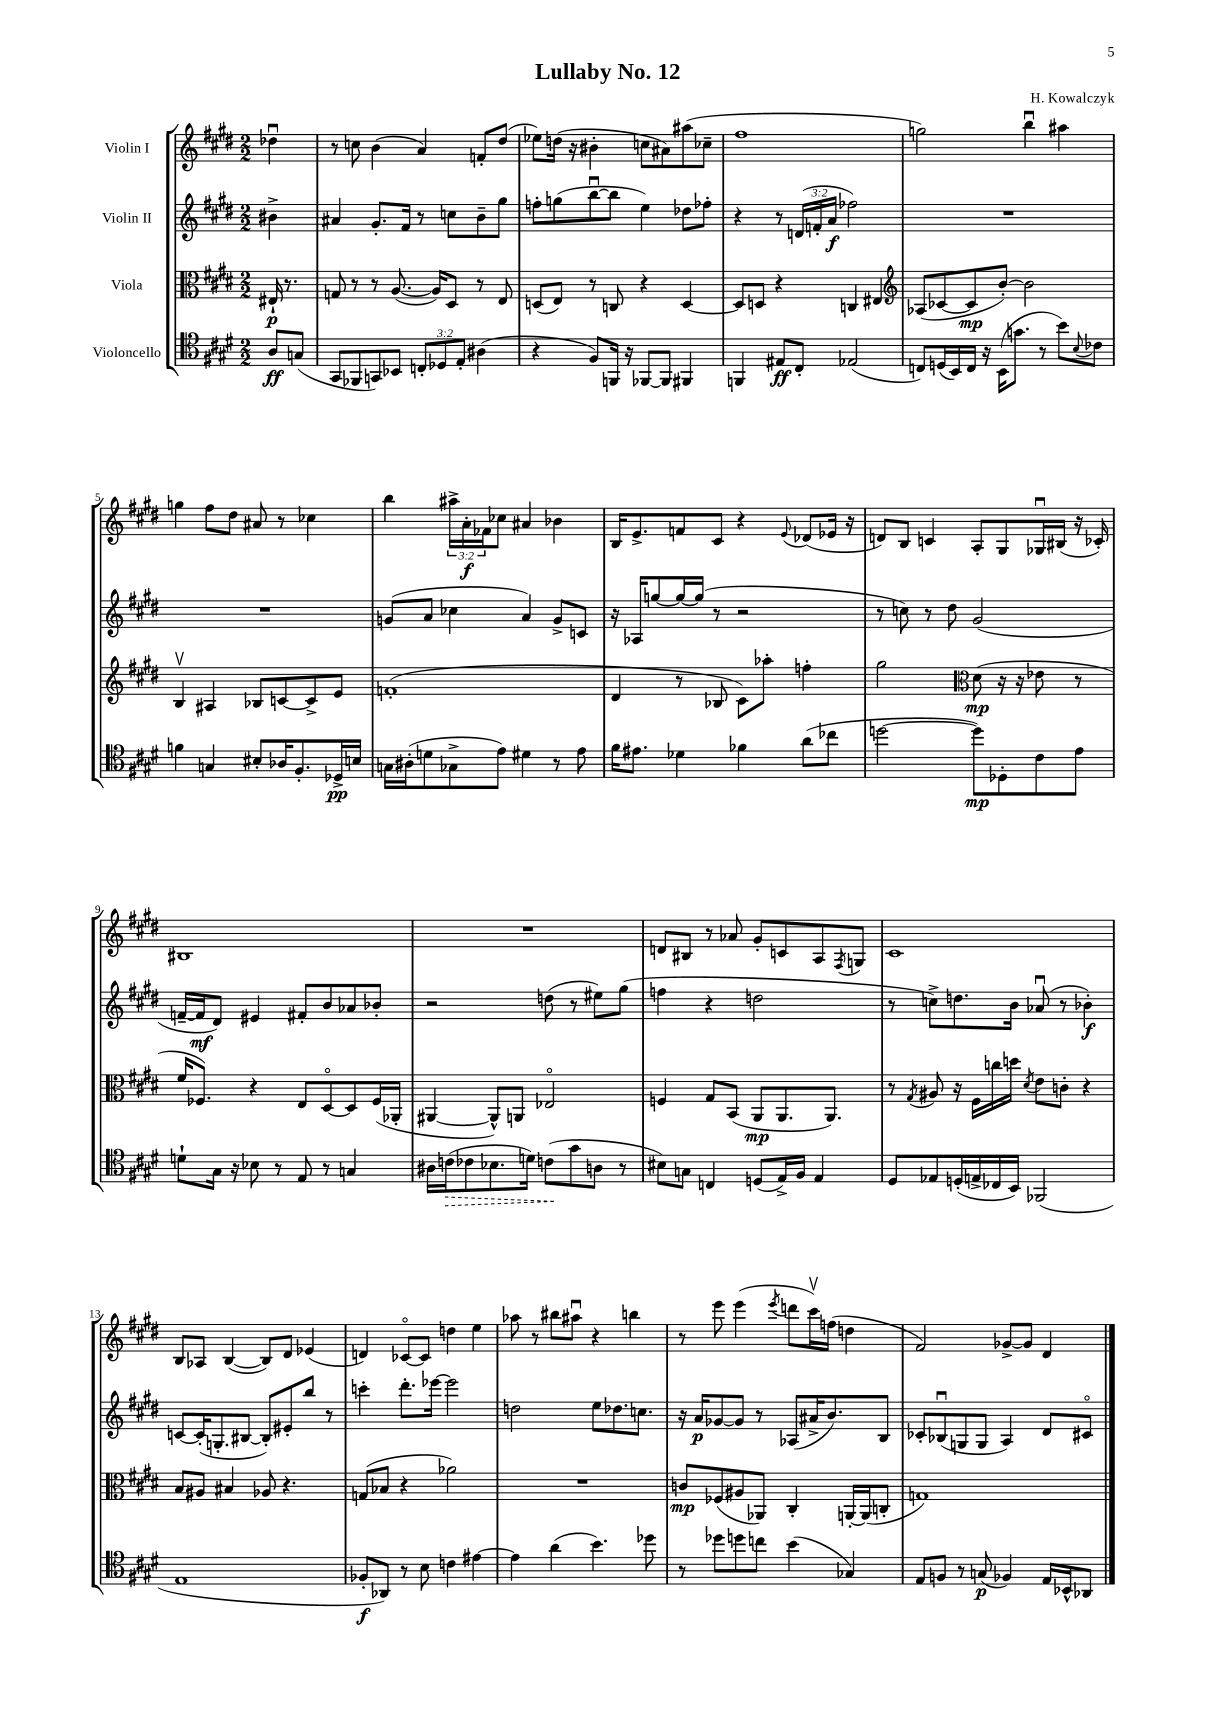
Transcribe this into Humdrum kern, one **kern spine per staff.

**kern	**kern	**kern	**kern
*staff4	*staff3	*staff2	*staff1
*clefC4	*clefC3	*clefG2	*clefG2
*k[f#c#g#d#]	*k[f#c#g#d#]	*k[f#c#g#d#]	*k[f#c#g#d#]
*M2/2	*M2/2	*M2/2	*M2/2
8A	16E#`	4b#^	4dd-u
.	8.r	.	.
(8G	.	.	.
=	=	=	=
8GG#	8G	4a#	8r
8FF-	8r	.	8cc
8GG)	8r	8.g#'	(4b
8BB-	([8.A	.	.
.	.	16f#	.
12C'	.	8r	4a)
.	16A])	.	.
12D-	.	.	.
.	8D#	8cc	.
12E'	.	.	.
(4A#	8r	8b~	8f'
.	8E	8gg#	(8dd#
=	=	=	=
4r	(8D	8ff'	8ee-)
.	8E)	(8gg	(16dd
.	.	.	16r
8F#)	8r	[8bbu	4b#'
16FF	8C	8bb]	.
16r	.	.	.
[8FF-	4r	4ee)	8cc
8FF-]	.	.	8a#)
4FF#	[4D	8dd-	(8aa#
.	.	8ff-'	8cc-~
=	=	=	=
4FF	8D]	4r	1ff#
.	8D	.	.
8E#	4r	8r	.
8C#'	.	(24d	.
.	.	24f'	.
.	.	24a	.
(2E-	4C	2ff-)	.
.	4E#	.	.
=	=	=	=
*	*clefG2	*	*
8C)	(8A-	1r	2gg)
(16D	[8c-	.	.
16BB)	.	.	.
16C	8c-]	.	.
16r	.	.	.
(16BB	[8b')	.	.
8.g	.	.	.
.	2b]	.	4bbu
8r	.	.	.
8b)	.	.	4aa#
8qqB	.	.	.
8c-	.	.	.
=	=	=	=
4f	4Bv	1r	4gg
4G	4A#	.	8ff#
.	.	.	8dd#
8B#'	8B-	.	8a#
16A-	[8c	.	8r
8.F#'	.	.	.
.	8c^]	.	4cc-
16D-^	8e	.	.
16B	.	.	.
=	=	=	=
16G	(1f'	(8g	4bb
(16A#'	.	.	.
8d	.	8a	.
8G-^	.	4cc-	24aa#^
.	.	.	24a'
.	.	.	24f-
8e)	.	.	8cc-
4d#	.	4a)	4a#
8r	.	8g^	4b-
8e	.	8c	.
=	=	=	=
16f#	4d#	16r	16B
8.e#	.	16A-	8.e^
.	.	[8gg	.
4d-	8r	16gg_	8f
.	.	(16gg]	.
.	8B-	8r	8c#
4f-	8c#)	2r	4r
.	8aa-'	.	.
.	.	.	8qqe
(8a	4ff'	.	(8d-
8cc-	.	.	16e-
.	.	.	16r
=	=	=	=
[2dd	2gg#	8r	8d)
.	.	8cc)	8B
.	.	8r	4c
.	.	8dd#	.
*	*clefC3	*	*
8dd])	(8d#	(2g#	8A'
8D-'	16r	.	8G#
.	16r	.	.
8c#	8e-	.	16G-u
.	.	.	(16B#
8e	8r	.	16r
.	.	.	16c-')
=	=	=	=
8d`	16f#	[16f~	1B#
.	8.F-)	16f]	.
16G#	.	8d#)	.
16r	.	.	.
8B-	4r	4e#	.
8r	.	.	.
8E	8E	8f#'	.
8r	[8D#o	8b	.
4G	8D#]	8a-	.
.	(16F-	8b-'	.
.	16AA-'	.	.
=	=	=	=
16A#	[4AA#	2r	1r
(16c	.	.	.
8c-	.	.	.
8.B-	8AA#^^])	.	.
.	8AA	.	.
16d)	.	.	.
(8c	2E-o	(8dd	.
8g#	.	8r	.
8A	.	8ee#)	.
8r	.	(8gg#	.
=	=	=	=
8B#)	4F	4ff	8d
8G	.	.	8B#
4C	8G#	4r	8r
.	(8BB	.	8a-
(8D	8AA	2dd	8g#'
16E^)	8.AA	.	8c
16F#	.	.	.
4E	.	.	8A
.	8.AA)	.	.
.	.	.	8qF#
.	.	.	8G
=	=	=	=
8D#	8r	8r	1c#
.	8qG#	.	.
8E-	8A#	8cc^)	.
(16D'	16r	8.dd	.
16E^	16F#	.	.
16C-	16cc	.	.
16BB)	16dd	16b	.
.	8qd#	.	.
(2FF-	8e	(8a-u	.
.	8c'	8r	.
.	4r	4b-')	.
=	=	=	=
1E	8B	[8c	8B
.	8A#	(16c']	8A-
.	.	8.G'	.
.	4B#	.	([4B
.	.	[8B#	.
.	8A-	8B#'])	8B])
.	4.r	8e#'	8d#
.	.	8bb	(4e-
.	.	8r	.
=	=	=	=
8F-'	(8G	4ccc'	4d)
8AA-)	8B-	.	.
8r	4r	8.ddd#'	[8c-o
8B	.	.	8c-]
.	.	[16eee-	.
4c	2a-)	2eee-]	4dd
[4e#	.	.	4ee
=	=	=	=
4e#]	1r	2dd	8aa-
.	.	.	8r
(4a	.	.	8bb#
.	.	.	8aa#u
4.b)	.	8ee	4r
.	.	8.dd-	.
.	.	.	4bb
.	.	8.cc	.
8dd-	.	.	.
=	=	=	=
8r	8c	16r	8r
.	.	16a	.
8dd-	(8F-	[8g-	8eee
8dd	8A#	8g-]	(4eee
8cc	8AA-)	8r	.
.	.	.	8qeee
(4b	4C#'	(8A-	8ddd
.	.	16a#^	16ccc#v)
.	.	8.b)	(16ff
4G-)	[16AA'	.	4dd
.	(16AA]	.	.
.	8C'	8B	.
=	=	=	=
8E	1G)	8c-'	2f#)
8F	.	(8B-u	.
8r	.	8G	.
(8G	.	8G	.
4F-)	.	4A)	[8g-^
.	.	.	8g-]
16E	.	8d#	4d#
16BB-^^	.	.	.
8AA-	.	8c#o	.
==	==	==	==
*-	*-	*-	*-
